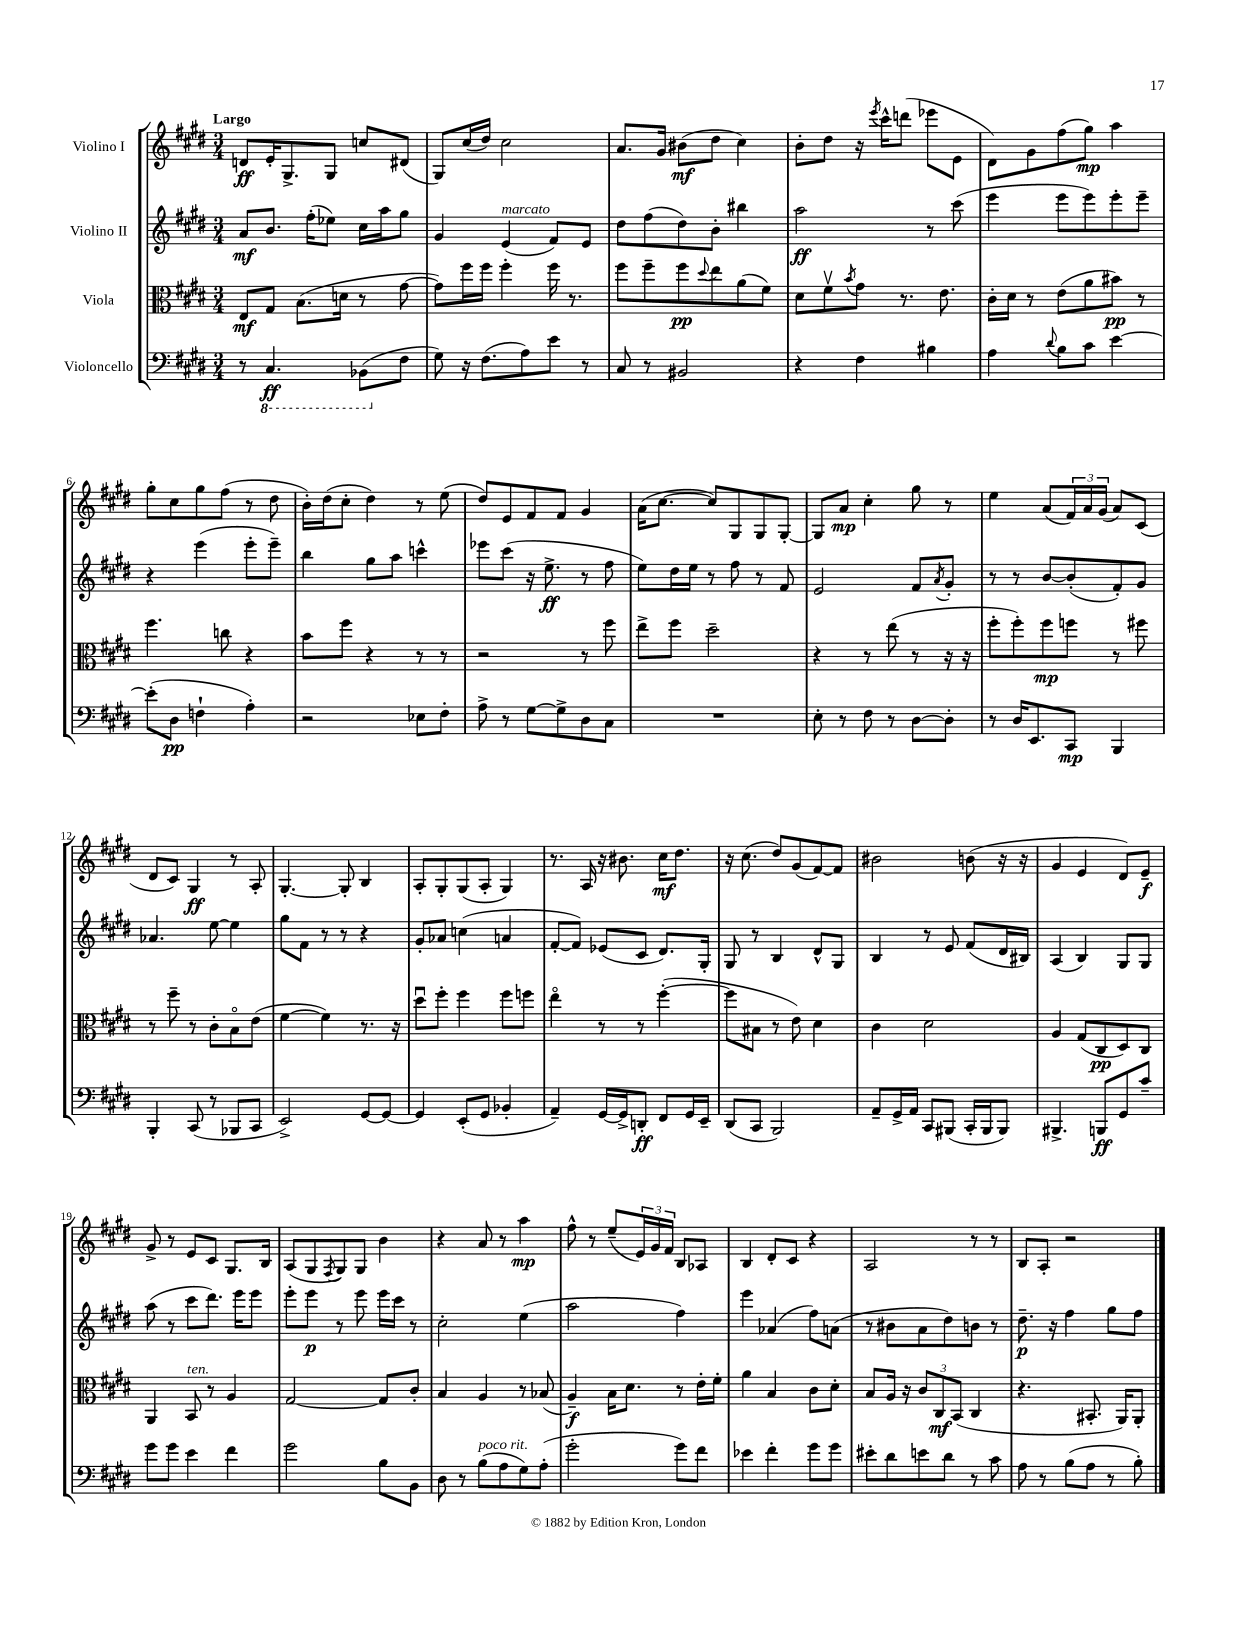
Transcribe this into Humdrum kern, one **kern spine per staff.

**kern	**kern	**kern	**kern
*staff4	*staff3	*staff2	*staff1
*clefF4	*clefC3	*clefG2	*clefG2
*k[f#c#g#d#]	*k[f#c#g#d#]	*k[f#c#g#d#]	*k[f#c#g#d#]
*M3/4	*M3/4	*M3/4	*M3/4
8r	8E/L	8a/L	8d/L
4.CC#/	8G#/J	8.b/J	16e'/K
.	.	.	8.G#^/
.	(8.B\L	.	.
.	.	(16ff#'\LK	.
.	.	8ee-\J)	8G#/J
.	16d\Jk	.	.
(8BBB-\L	8r	16cc#\LL	8cc/L
.	.	16aa\J	.
8F#\J	[8g#\	8gg#\J	(8d#/J
=	=	=	=
8G#\)	8g#\]L)	4g#/	8G#/L)
16r	16ff#\L	.	(16cc#/L
(8.F#\L	16ff#\JJ	.	16dd#/JJ)
.	4ff#'\	(4e/	2cc#\
8A\)	.	.	.
8e\J	16ff#\	8f#/L)	.
.	8.r	.	.
8r	.	8e/J	.
=	=	=	=
8C#/	8ff#\L	8dd#\L	8.a/L
8r	8ff#~\	(8ff#\	.
.	.	.	16g#/Jk
2BB#/	8ff#\	8dd#\)	(8b#\L
.	8qqdd#/	.	.
.	8ee\	8b'\J	8dd#\J
.	(8a\	4bb#\	4cc#\)
.	8f#\J)	.	.
=	=	=	=
4r	8d#\L	2aa\	8b'\L
.	8f#v\	.	8dd#\J
.	8qb/	.	.
4F#\	8g#\J	.	16r
.	.	.	8qeee/
.	.	.	16ccc#^^\LK
.	8.r	.	(8ddd\J
4B#\	.	8r	8eee-\L
.	8.e\	.	.
.	.	(8ccc#\	8e\J
=	=	=	=
4A\	16c#'\LL	4eee\	8d#\L)
.	16d#\JJ	.	.
.	8r	.	8g#\
8qqd#/	.	.	.
8B\L	(8e\L	8eee\L	(8ff#\
8c#\J	8a\	8eee\)	8gg#\J)
[4e\	8b#\J)	8eee'\	4aa\
.	8r	8eee~\J	.
=	=	=	=
(8e'\]L	4.ff#\	4r	8gg#'\L
8D#\J	.	.	8cc#\
4F`\	.	(4eee\	8gg#\
.	8cc\	.	(8ff#\J
4A'\)	4r	8eee'\L	8r
.	.	8eee~\J)	8dd#\
=	=	=	=
2r	8b\L	4bb\	16b'\LL)
.	.	.	(16dd#\J
.	8ff#\J	.	8cc#'\J
.	4r	8gg#\L	4dd#\)
.	.	8aa\J	.
8E-\L	8r	4ccc^^\	8r
8F#'\J	8r	.	(8ee\
=	=	=	=
8A^\	2r	8eee-\L	8dd#/L)
8r	.	(8ccc#\J	8e/
[8G#\L	.	16r	8f#/
.	.	8.ee^\	.
8G#^\]	.	.	8f#/J
8D#\	8r	8r	4g#/
8C#\J	8ff#\	8ff#\	.
=	=	=	=
2.r	8ee^\L	8ee\L)	(16a\LK
.	.	.	[8.cc#\J
.	8ff#\J	16dd#\L	.
.	.	16ee\JJ	.
.	2dd#~\	8r	8cc#/]L)
.	.	8ff#\	8G#/
.	.	8r	8G#/
.	.	8f#/	[8G#'/J
=	=	=	=
8E'\	4r	2e/	8G#/]L
8r	.	.	8a/J
8F#\	8r	.	4cc#'\
8r	(8ee\	.	.
[8D#\L	8r	8f#/L	8gg#\
.	.	8qa/	.
8D#'\]J	16r	8g#'/J	8r
.	16r	.	.
=	=	=	=
8r	8ff#'\L	8r	4ee\
16D#/LK	8ff#'\)	8r	.
8.EE/	.	.	.
.	8ff#\	[8b/L	(8a/L
8CC#/J	8ff\J	(8b'/]	24f#/L)
.	.	.	24a/
.	.	.	(24g#/JJ
4BBB/	8r	8f#'/)	8a/L)
.	8ff#\	8g#/J	(8c#/J
=	=	=	=
4BBB'/	8r	4.a-/	8d#/L
.	8ff#~\	.	8c#/J)
(8CC#/	8r	.	4G#/
8r	8c#'\L	[8ee\	.
8BBB-/L	8Bo\	4ee\]	8r
8CC#/J	(8e\J	.	8A'/
=	=	=	=
2EE^/)	[4f#\	8gg#\L	[4.G#'/
.	.	8f#\J	.
.	4f#\])	8r	.
.	.	8r	8G#'/]
[8GG#/L	8.r	4r	4B/
8GG#/_J	.	.	.
.	16r	.	.
=	=	=	=
4GG#/]	8dd#u\L	8g#'/L	8A'/L
.	8ff#'\J	8a-/J	8G#'/
(8EE'/L	4ff#\	(4cc\	(8G#/
8GG#/J	.	.	8A'/J
4BB-'/	8ff#\L	4a/	4G#/)
.	8ff\J	.	.
=	=	=	=
4AA~/)	4eeo\	[8f#'/L	8.r
.	.	8f#/]J)	.
.	.	.	16A/
[16GG#/LL	8r	(8e-/L	16r
16GG#^/]J	.	.	8.b#\
8DD'/J	8r	8c#/J	.
8FF#/L	([4ff#'\	8.d#/L)	16cc#\LK
.	.	.	8.dd#\J
16GG#/L	.	.	.
16EE~/JJ	.	16G#'/Jk	.
=	=	=	=
(8DD#/L	8ff#\]L	8G#/	16r
.	.	.	(8.cc#\
8CC#/J	8B#\J	8r	.
2BBB/)	8r	4B/	8dd#/L)
.	8e\)	.	(8g#/
.	4d#\	8d#^^/L	[8f#/)
.	.	8G#/J	8f#/]J
=	=	=	=
8AA~/L	4c#\	4B/	2b#\
16GG#^/L	.	.	.
16AA/JJ	.	.	.
8CC#/L	2d#\	8r	.
(8BBB#/J	.	8e/	.
16CC#'/LL	.	(8f#/L	(8b\
16BBB#/J	.	.	.
8BBB#/J)	.	16d#/L	16r
.	.	16B#/JJ)	16r
=	=	=	=
4.BBB#^/	4A/	(4A/	4g#/
.	(8G#/L	4B/)	4e/
8BBB/L	8C#/	.	.
8GG#/	8D#/)	8G#/L	8d#/L)
8c#~/J	8C#/J	8G#/J	8e~/J
=	=	=	=
8g#\L	4AA/	(8aa\	8g#^/
8g#\J	.	8r	8r
4e\	8BB/	8ccc#\L	8e/L
.	8r	8.ddd#\J)	8c#/J
4f#\	4A/	.	8.G#/L
.	.	16eee\LK	.
.	.	8eee\J	.
.	.	.	16B/Jk
=	=	=	=
2g#\	[2G#/	8eee'\L	(8A/L
.	.	8eee\J	8G#/
.	.	.	8qF#/
.	.	8r	8G#/)
.	.	8eee\	8G#/J
8B\L	8G#/]L	16eee\LL	4b\
.	.	16ccc#\JJ	.
8BB\J	8c#'/J	8r	.
=	=	=	=
8D#\	4B/	2cc#'\	4r
8r	.	.	.
(8B\L	4A/	.	8a/
8A\	.	.	8r
8G#\)	8r	(4ee\	4aa\
(8A'\J	(8B-/	.	.
=	=	=	=
2g#'\	4A~/)	2aa\	8ff#^^\
.	.	.	8r
.	16B\LK	.	(8ee~/L
.	8.d#\J	.	.
.	.	.	24e/L)
.	.	.	24g#/
.	.	.	24f#/JJ
8g#\L)	8r	4ff#\)	8B/L
8f#\J	16e'\LL	.	8A-/J
.	16f#'\JJ	.	.
=	=	=	=
4e-\	4a\	4eee\	4B/
4f#'\	4B/	(4a-/	8d#'/L
.	.	.	8c#/J
8g#\L	8c#\L	8ff#\L)	4r
8g#\J	8d#'\J	(8a\J	.
=	=	=	=
8e#'\L	8B/L	8r	2A/
8d#\	16A/Jk	8b#\L	.
.	16r	.	.
8e\	12c#/L	8a\	.
.	12C#/	.	.
8d#\J	.	8dd#\)	.
.	(12BB/J	.	.
8r	4C#/	8b\J	8r
8c#\	.	8r	8r
=	=	=	=
8A\	4.r	8.dd#~\	8B/L
8r	.	.	8A'/J
.	.	16r	.
(8B\L	.	4ff#\	2r
8A\J	8.BB#'/	.	.
8r	.	8gg#\L	.
.	16AA/LK)	.	.
8B'\)	8AA'/J	8ff#\J	.
==	==	==	==
*-	*-	*-	*-
